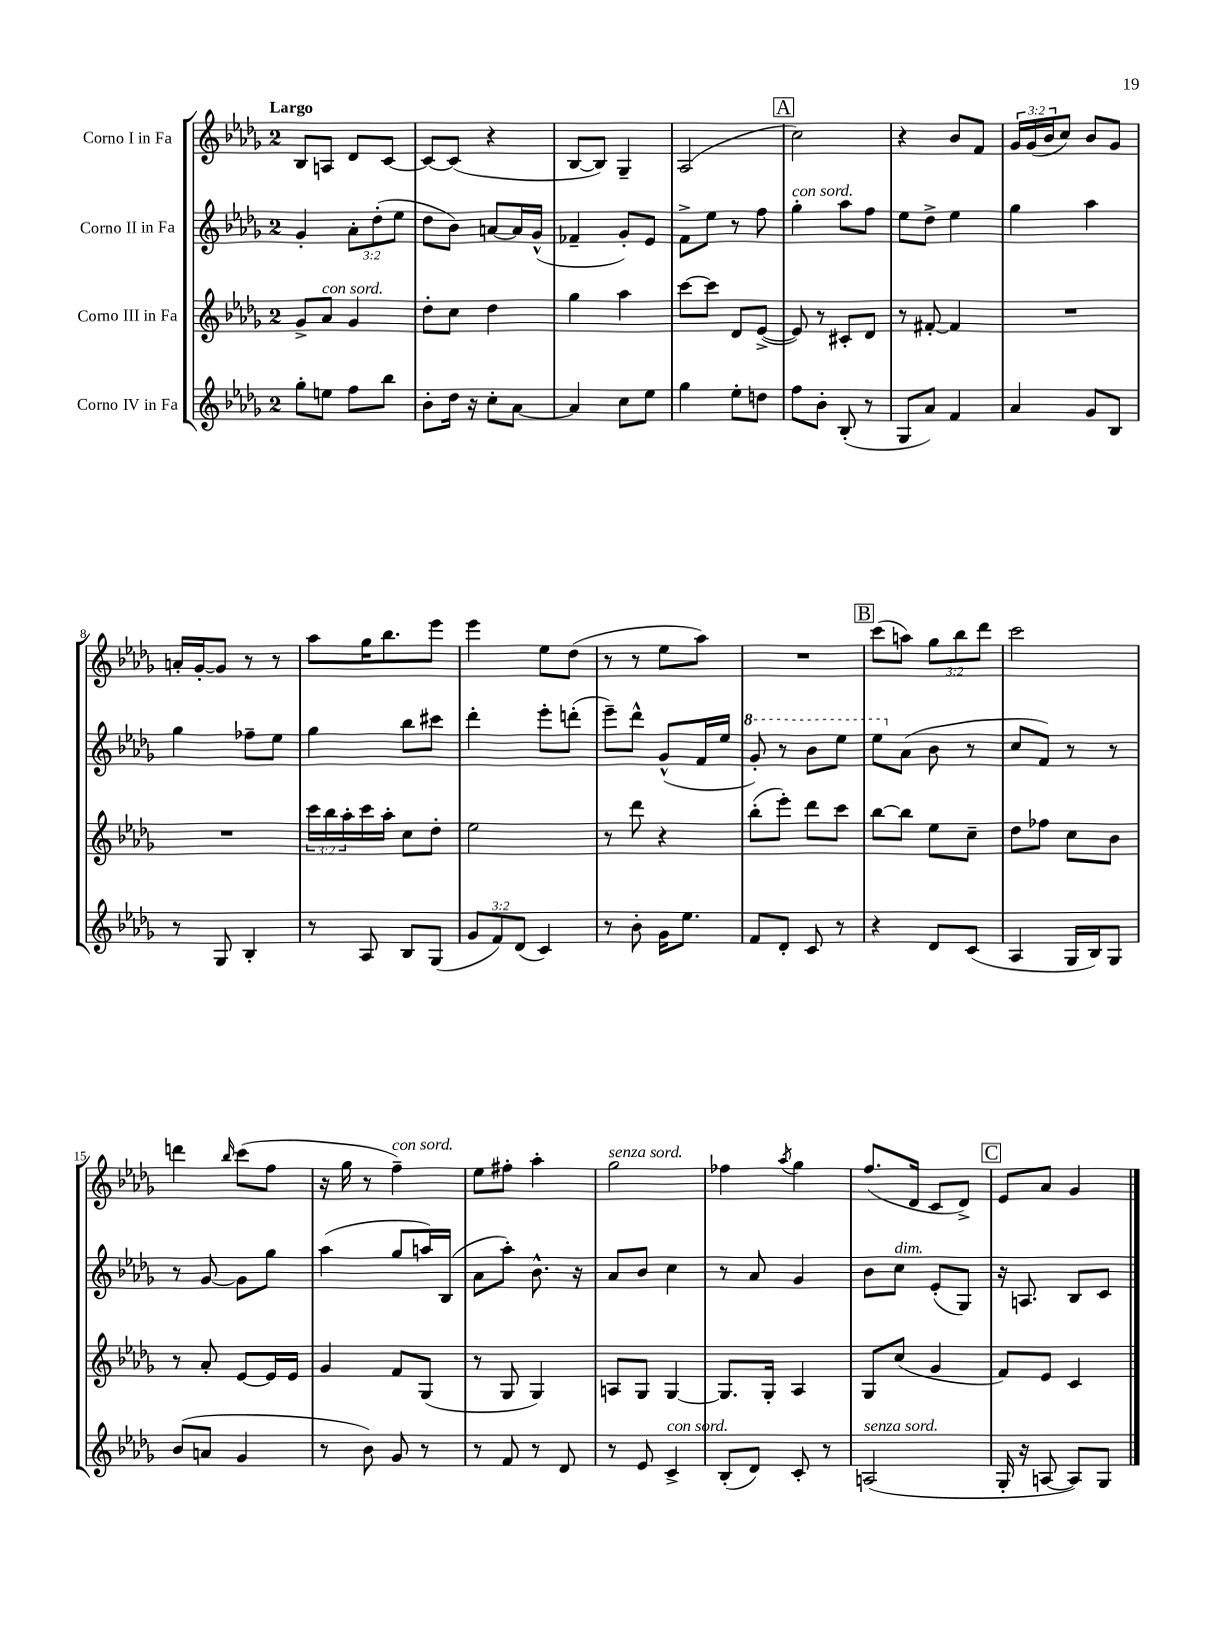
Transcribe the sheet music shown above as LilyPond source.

<<
\new StaffGroup <<
\new Staff = "s0" \with { instrumentName = "Corno I in Fa" } {
    \clef treble \key des \major \once \override Staff.TimeSignature.style = #'single-digit \time 2/4 \override Staff.TupletNumber.text = #tuplet-number::calc-fraction-text \tempo "Largo"
    bes8 a8 des'8 c'8~ |
    c'8~ c'8( r4 |
    bes8~ bes8) ges4-- |
    aes2( |
    \mark \markup { \box "A" } c''2) |
    r4 bes'8 f'8 |
    \tuplet 3/2 { ges'16 ges'16( bes'16 } c''8) bes'8 ges'8 |
    a'16-. ges'16~-. ges'8 r8 r8 |
    aes''8 ges''16 bes''8. ees'''8 |
    ees'''4 ees''8 des''8( |
    r8 r8 ees''8 aes''8) |
    R2 |
    \mark \markup { \box "B" } c'''8( a''8) \tuplet 3/2 { ges''8 bes''8 des'''8 } |
    c'''2 |
    d'''4 \grace { bes''16 } c'''8( f''8 |
    r16 ges''16 r8 f''4--^\markup { \italic "con sord." }) |
    ees''8 fis''8-. aes''4-. |
    ges''2^\markup { \italic "senza sord." } |
    fes''4 \acciaccatura { aes''8 } ges''4 |
    f''8.( des'16 c'8 des'8->) |
    \mark \markup { \box "C" } ees'8 aes'8 ges'4 \bar "|." |
}
\new Staff = "s1" \with { instrumentName = "Corno II in Fa" } {
    \clef treble \key des \major \once \override Staff.TimeSignature.style = #'single-digit \time 2/4 \override Staff.TupletNumber.text = #tuplet-number::calc-fraction-text
    ges'4-. \tuplet 3/2 { aes'8-. des''8-.( ees''8 } |
    des''8 bes'8) a'8~ a'16 ges'16-^( |
    fes'4-- ges'8-.) ees'8 |
    f'8-> ees''8 r8 f''8 |
    \mark \markup { \box "A" } ges''4-.^\markup { \italic "con sord." } aes''8 f''8 |
    ees''8 des''8-> ees''4 |
    ges''4 aes''4 |
    ges''4 fes''8-- ees''8 |
    ges''4 bes''8 cis'''8 |
    des'''4-. ees'''8-. d'''8-.( |
    ees'''8--) des'''8-^ ges'8-^( f'16 ees''16 |
    \ottava #1 ges''8-.) r8 bes''8 ees'''8 |
    \mark \markup { \box "B" } ees'''8 \ottava #0 aes'8( bes'8 r8 |
    c''8 f'8) r8 r8 |
    r8 ges'8~ ges'8 ges''8 |
    aes''4( ges''8 a''16) bes16( |
    aes'8 aes''8-.) bes'8.-^ r16 |
    aes'8 bes'8 c''4 |
    r8 aes'8 ges'4 |
    bes'8 c''8^\markup { \italic "dim." } ees'8-.( ges8) |
    \mark \markup { \box "C" } r16 a8. bes8 c'8 \bar "|." |
}
\new Staff = "s2" \with { instrumentName = "Corno III in Fa" } {
    \clef treble \key des \major \once \override Staff.TimeSignature.style = #'single-digit \time 2/4 \override Staff.TupletNumber.text = #tuplet-number::calc-fraction-text
    ges'8-> aes'8^\markup { \italic "con sord." } ges'4 |
    des''8-. c''8 des''4 |
    ges''4 aes''4 |
    c'''8~ c'''8 des'8 ees'8~->( |
    \mark \markup { \box "A" } ees'8) r8 cis'8-. des'8 |
    r8 fis'8~-. fis'4 |
    R2 |
    R2 |
    \tuplet 3/2 { c'''16 bes''16 aes''16-. } c'''16 aes''16-. c''8 des''8-. |
    ees''2 |
    r8 des'''8 r4 |
    bes''8-.( ees'''8-.) des'''8 c'''8 |
    \mark \markup { \box "B" } bes''8~ bes''8 ees''8 c''8-- |
    des''8 fes''8 c''8 bes'8 |
    r8 aes'8-. ees'8~ ees'16 ees'16 |
    ges'4 f'8 ges8( |
    r8 ges8 ges4) |
    a8 ges8 ges4~ |
    ges8. ges16-. aes4 |
    ges8 c''8( ges'4 |
    \mark \markup { \box "C" } f'8) ees'8 c'4 \bar "|." |
}
\new Staff = "s3" \with { instrumentName = "Corno IV in Fa" } {
    \clef treble \key des \major \once \override Staff.TimeSignature.style = #'single-digit \time 2/4 \override Staff.TupletNumber.text = #tuplet-number::calc-fraction-text
    ges''8-. e''8 f''8 bes''8 |
    bes'8-. des''16 r16 c''8-. aes'8~ |
    aes'4 c''8 ees''8 |
    ges''4 ees''8-. d''8 |
    \mark \markup { \box "A" } f''8 bes'8-. bes8-.( r8 |
    ges8 aes'8) f'4 |
    aes'4 ges'8 bes8 |
    r8 ges8 bes4-. |
    r8 aes8 bes8 ges8( |
    \tuplet 3/2 { ges'8 f'8) des'8( } c'4) |
    r8 bes'8-. ges'16 ees''8. |
    f'8 des'8-. c'8 r8 |
    \mark \markup { \box "B" } r4 des'8 c'8( |
    aes4 ges16 bes16) ges8 |
    bes'8( a'8 ges'4 |
    r8 bes'8) ges'8 r8 |
    r8 f'8 r8 des'8 |
    r8 ees'8 c'4->^\markup { \italic "con sord." } |
    bes8-.( des'8) c'8-. r8 |
    a2^\markup { \italic "senza sord." }( |
    \mark \markup { \box "C" } ges16-. r16 a8~ a8) ges8 \bar "|." |
}
>>
>>
